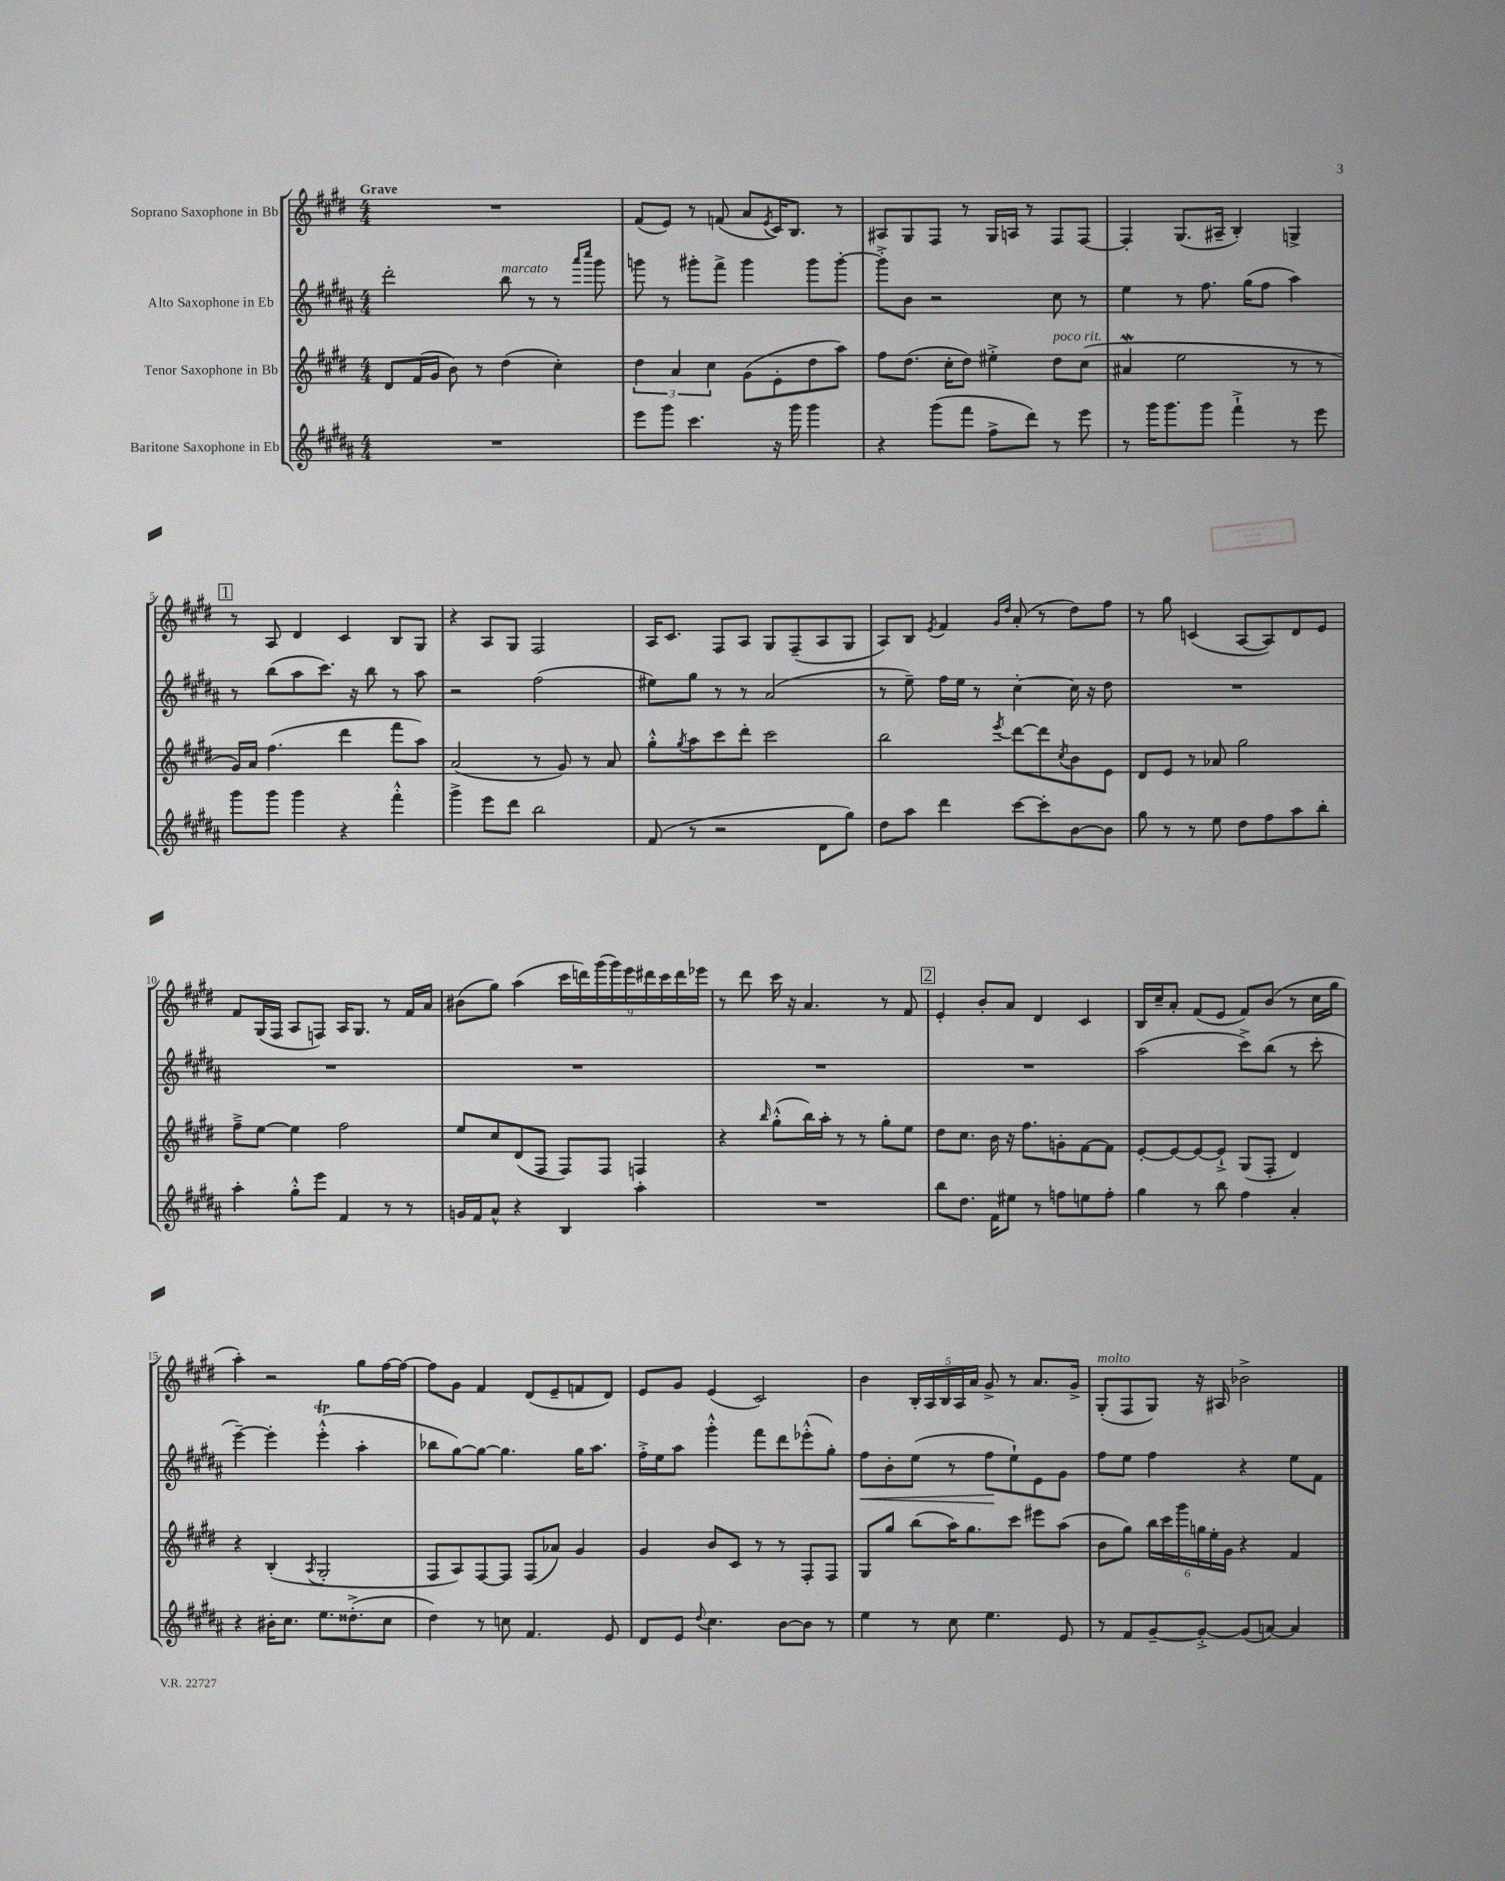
<<
\new StaffGroup <<
\new Staff = "s0" \with { instrumentName = "Soprano Saxophone in Bb" } {
    \clef treble \key e \major \numericTimeSignature \time 4/4 \tempo "Grave"
    R1 |
    fis'8( e'8) r8 f'8( a'8 \acciaccatura { e'8 } cis'16) b8. r8 |
    ais8 gis8 fis8 r8 gis16 a16 r8 fis8 fis8~ |
    fis4-. gis8.( ais16-- b4-.) g4-> |
    \mark \markup { \box "1" } r8 a8 dis'4 cis'4 b8 gis8 |
    r4 a8 gis8 fis2 |
    a16 cis'8. fis8 a8 gis8 fis8--( a8 gis8 |
    a8) b8 \acciaccatura { e'8 } fis'4 \grace { gis'16 dis''16 } a'8-.( r8 dis''8) fis''8 |
    r8 gis''8 c'4( a8~ a8) dis'8 e'8 |
    fis'8 gis16( fis16 a8 f8) a16 gis8. r8 fis'16 a'16 |
    bis'8( gis''8) a''4( \tuplet 9/8 { cis'''16 d'''16) gis'''16( gis'''16) e'''16 dis'''16 cis'''16 dis'''16 ees'''16 } |
    r8 dis'''8 cis'''16 r16 a'4. r8 fis'8 |
    \mark \markup { \box "2" } e'4-. b'8-. a'8 dis'4 cis'4 |
    b16 cis''16-- a'8-. fis'8( e'8 fis'8) b'8( r8 cis''16 gis''16 |
    a''4-.) r2 gis''8 fis''16~ fis''16~ |
    fis''8 gis'8 fis'4 dis'8( e'8-- f'8 dis'8) |
    e'8 gis'8 e'4( cis'2) |
    b'4 \tuplet 5/4 { b16-. a16 b16 a16 a'16 } gis'8-> r8 a'8. gis'16-> |
    gis8-.^\markup { \italic "molto" }( fis8 gis8) r16 ais16 bes'2-> \bar "|." |
}
\new Staff = "s1" \with { instrumentName = "Alto Saxophone in Eb" } {
    \clef treble \key b \major \numericTimeSignature \time 4/4
    dis'''2-. b''8^\markup { \italic "marcato" } r8 r8 \grace { ais'''16 cis''''16 } gis'''8 |
    g'''8 r8 gis'''8-. fis'''8-> gis'''4 gis'''8 gis'''8~-. |
    gis'''8-.-> b'8 r2 cis''8 r8 |
    e''4 r8 fis''8. gis''16( fis''8 ais''4) |
    \mark \markup { \box "1" } r8 b''8( ais''8 cis'''8.) r16 b''8 r8 ais''8 |
    r2 fis''2( |
    eis''8) gis''8 r8 r8 ais'2( |
    r8 e''8--) fis''16 e''16 r8 cis''4~-. cis''16 r16 dis''8 |
    R1 |
    R1 |
    R1 |
    R1 |
    \mark \markup { \box "2" } R1 |
    ais''2( cis'''8->) b''8( r8 cis'''8-. |
    e'''4~--) e'''4-. e'''4-.-^\trill( ais''4-. |
    bes''8 gis''8~) gis''8~ gis''4. gis''16 ais''8. |
    fis''16-.-> e''16 ais''8 gis'''4-.-^ fis'''8 dis'''8 ees'''8-.-^( gis''8-.) |
    fis''8\< b'8-. e''8( r8 fis''8\! e''8-!) e'8 gis'8 |
    fis''8 e''8 fis''4 r4 e''8 fis'8 \bar "|." |
}
\new Staff = "s2" \with { instrumentName = "Tenor Saxophone in Bb" } {
    \clef treble \key e \major \numericTimeSignature \time 4/4
    dis'8 fis'16( gis'16 b'8) r8 dis''4( cis''4-.) |
    \tuplet 3/2 { dis''4 a'4 cis''4 } gis'8( e'8-. dis''8 a''8) |
    fis''8 dis''8.( cis''16-. dis''8) eis''4-.-> dis''8^\markup { \italic "poco rit." } cis''8( |
    ais'4\mordent e''2 r8 r8 |
    \mark \markup { \box "1" } gis'16) a'16 fis''4.( dis'''4 fis'''8 a''8) |
    a'2( r8 gis'8) r8 a'8 |
    gis''8-.-^ \acciaccatura { gis''8 } a''8 cis'''8 dis'''8-. cis'''2 |
    b''2 \acciaccatura { e'''8 } dis'''8~ dis'''8 \acciaccatura { cis''8 } b'8 e'8 |
    dis'8 e'8 r8 aes'8 gis''2 |
    fis''8---> e''8~ e''4 fis''2 |
    e''8 cis''8 dis'8( fis8 fis8) fis8 f4 |
    r4 \grace { b''16 } gis''8-.-^( b''16) a''16-. r8 r8 gis''8-. e''8 |
    \mark \markup { \box "2" } dis''8 cis''8. b'16 r16 fis''8. g'8-. fis'8~ fis'8 |
    e'8~-. e'8~ e'8~ e'8-!-> gis8( fis8-. dis'4) |
    r4 b4-.( \acciaccatura { a8 } gis2-. |
    fis8 a8) fis8~ fis8 fis8( aes'8) gis'4 |
    gis'4 b'8 cis'8 r8 r8 fis8-. fis8 |
    gis8 gis''8 b''8( a''16) gis''8. cis'''8 eis'''8 a''8( |
    b'8 gis''8) \tuplet 6/4 { b''16 cis'''16 gis'''16 g''16 e''16-. gis'16 } r4 fis'4 \bar "|." |
}
\new Staff = "s3" \with { instrumentName = "Baritone Saxophone in Eb" } {
    \clef treble \key b \major \numericTimeSignature \time 4/4
    R1 |
    e'''8 gis'''8 cis'''4. r16 gis'''16 gis'''4 |
    r4 gis'''8( fis'''8 fis''8-> dis'''8) r8 e'''8 |
    r8 gis'''16 gis'''8. gis'''8 fis'''4-!-> r8 e'''8 |
    \mark \markup { \box "1" } gis'''8 gis'''8 gis'''4 r4 fis'''4-.-^ |
    gis'''4-> e'''8 dis'''8 b''2 |
    fis'8( r8 r2 dis'8 gis''8) |
    dis''8 ais''8 dis'''4 cis'''8~ cis'''8-. b'8~ b'8 |
    gis''8 r8 r8 e''8 dis''8 fis''8 ais''8 b''8-. |
    ais''4-. gis''8-.-^ e'''8 fis'4 r8 r8 |
    g'16 fis'16 ais'8-^ r4 b4 ais''4-. |
    R1 |
    \mark \markup { \box "2" } b''8 dis''8. fis'16 eis''8 r8 f''8 e''8 f''8-. |
    gis''4 r8 b''8 fis''4 ais'4-. |
    r4 bis'16-. cis''8. e''8. disis''8.-.->( cis''8 |
    dis''4) r8 c''8 fis'4. e'8 |
    dis'8 e'8 \appoggiatura { dis''8 } cis''4. b'8~ b'8 r8 |
    e''4 r8 cis''8 e''4. e'8 |
    r8 fis'8 gis'8~-- gis'8~-.-> gis'8( a'8~) a'4 \bar "|." |
}
>>
>>
